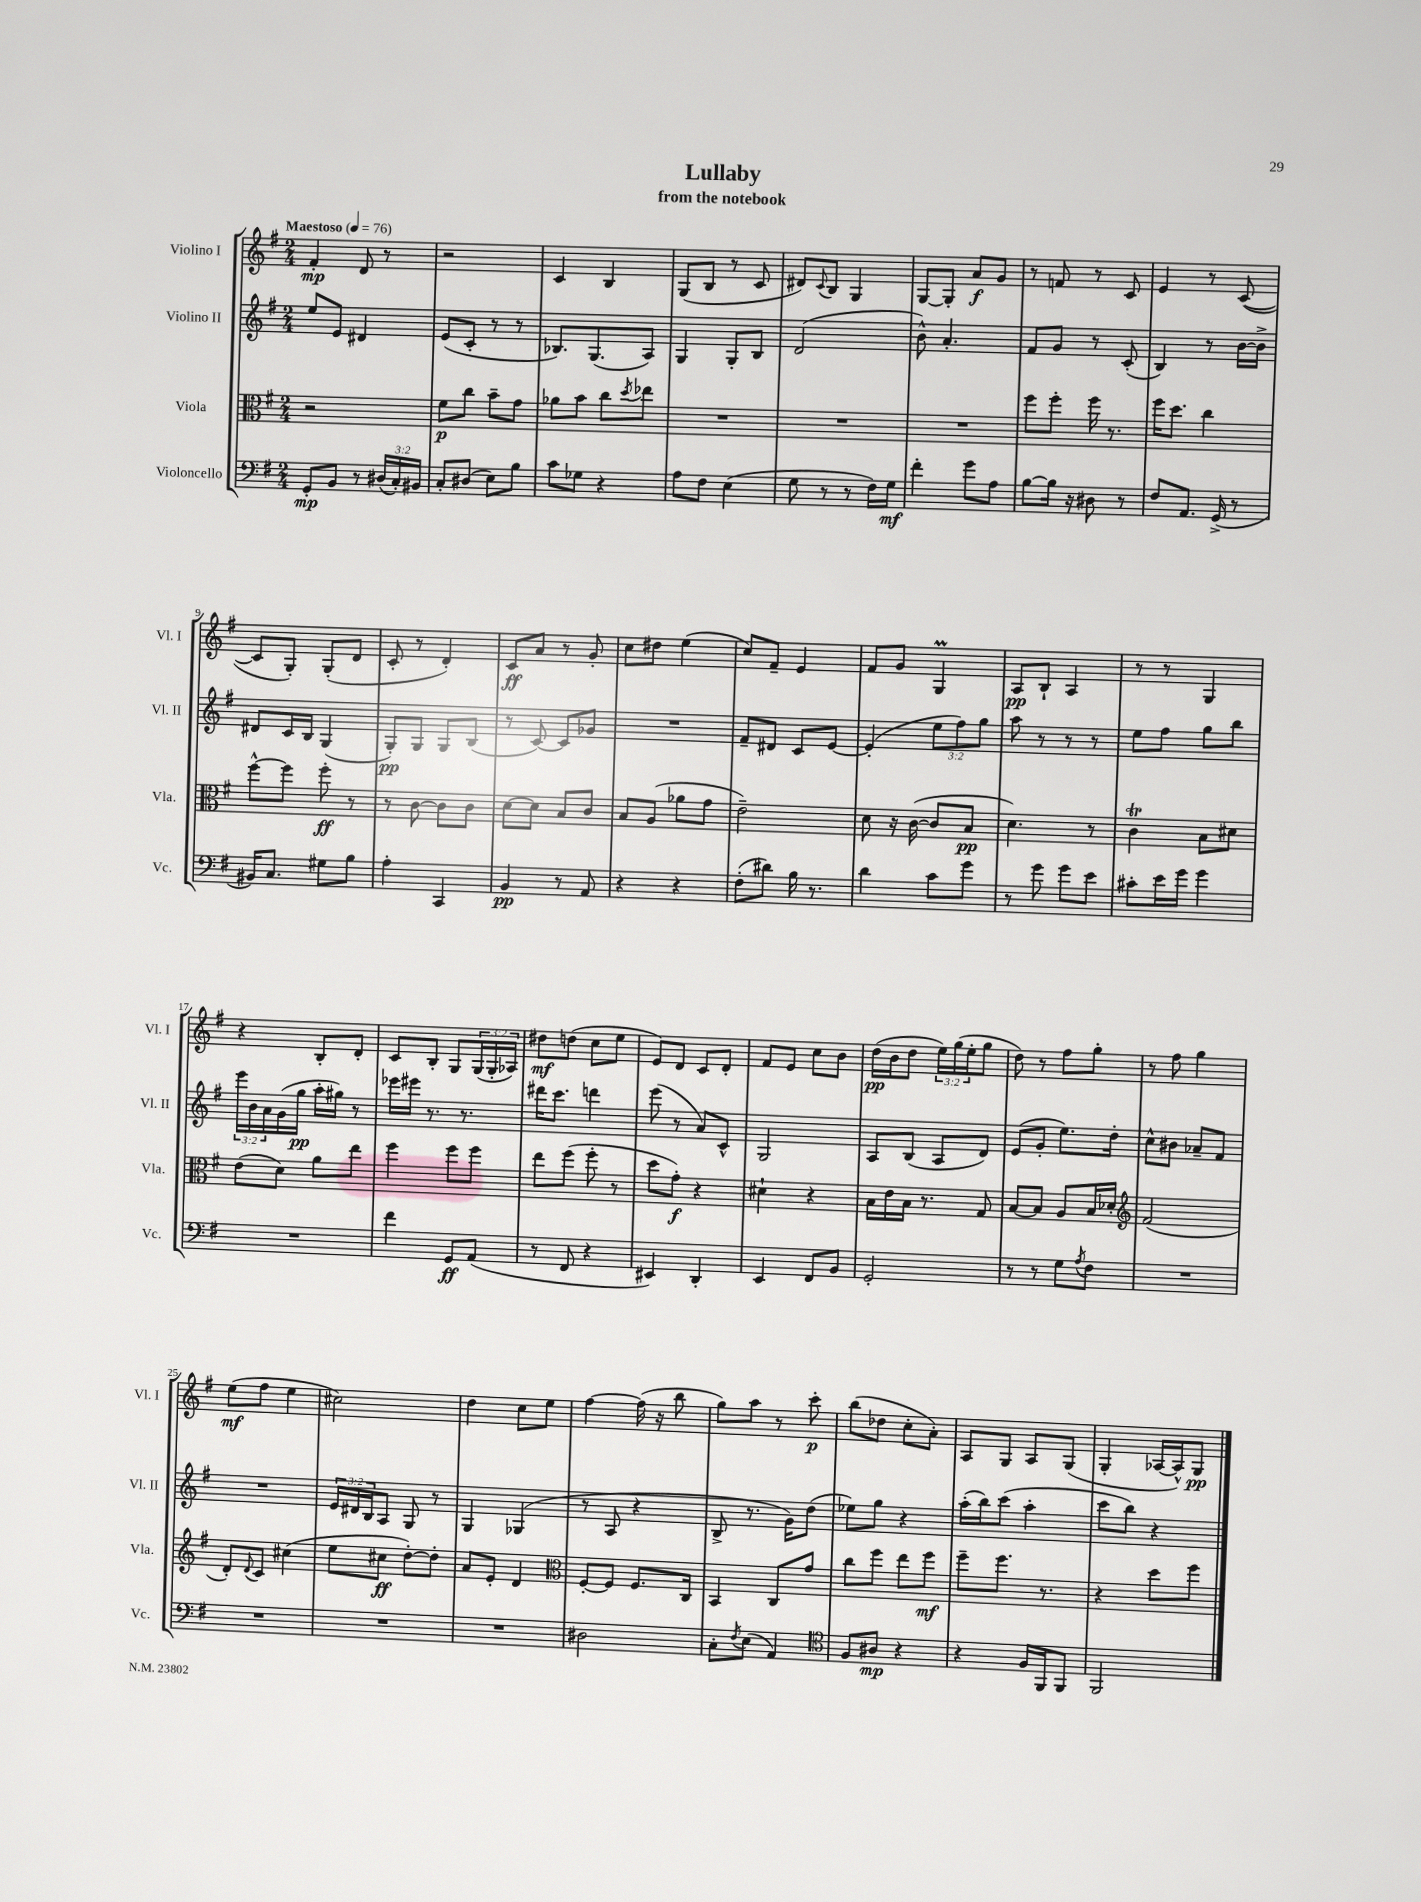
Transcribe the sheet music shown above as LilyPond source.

\header { title = "Lullaby" subtitle = "from the notebook" }
<<
\new StaffGroup <<
\new Staff = "s0" \with { instrumentName = "Violino I" shortInstrumentName = "Vl. I" } {
    \clef treble \key g \major \numericTimeSignature \time 2/4 \override Staff.TupletNumber.text = #tuplet-number::calc-fraction-text \tempo "Maestoso" 4 = 76
    fis'4-.\mp d'8 r8 |
    r2 |
    c'4 b4 |
    g8( b8 r8 c'8 |
    dis'8) \appoggiatura { c'8 } b8 g4 |
    g8~ g8-. a'8\f g'8 |
    r8 f'8 r8 c'8 |
    e'4 r8 c'8~( |
    c'8 g8-.) g8-.( d'8 |
    c'8-. r8 d'4-.) |
    c'8\ff a'8 r8 g'8-. |
    c''8 dis''8 e''4( |
    c''8) fis'8-- e'4 |
    fis'8 g'8 g4\prall |
    a8\pp b8-! a4 |
    r8 r8 g4 |
    r4 b8-. d'8-. |
    c'8 b8-. g8 \tuplet 3/2 { g16( g16-. aes16) } |
    dis''8\mf d''8( c''8 e''8 |
    e'8) d'8 c'8 d'8-. |
    fis'8 e'8 c''8 b'8 |
    d''16\pp( b'16 d''8 \tuplet 3/2 { e''16) g''16( e''16-. } g''8 |
    d''8) r8 fis''8 g''8-. |
    r8 fis''8 g''4 |
    e''8\mf( fis''8 e''4 |
    cis''2) |
    d''4 c''8 e''8 |
    fis''4~ fis''16( r16 b''8 |
    g''8) a''8 r8 c'''8-.\p |
    b''8( des''8 c''8-. a'8-.) |
    a8 g8 a8 g8( |
    g4-. aes16~ aes16-^) g8\pp \bar "|." |
}
\new Staff = "s1" \with { instrumentName = "Violino II" shortInstrumentName = "Vl. II" } {
    \clef treble \key g \major \numericTimeSignature \time 2/4 \override Staff.TupletNumber.text = #tuplet-number::calc-fraction-text
    e''8 e'8 dis'4 |
    e'8( c'8-. r8 r8 |
    bes8.) g8.( a8) |
    g4 g8-. b8 |
    d'2( |
    b'8-^) a'4.-. |
    fis'8 g'8 r8 c'8-.( |
    b4) r8 b'16~ b'16-> |
    dis'8 c'16 b16 g4( |
    g8-.\pp) g8 g8 b8( |
    r8 c'8~) c'8 ges'8 |
    R2 |
    fis'8-- dis'8 c'8 e'8~ |
    e'4-.( \tuplet 3/2 { e''8 fis''8) g''8 } |
    a''8 r8 r8 r8 |
    e''8 fis''8 g''8 b''8 |
    \tuplet 3/2 { e'''16 b'16 a'16 } g'16( g''16\pp a''16-. gis''16) r8 |
    ees'''16 eis'''16 r8. r8. |
    dis'''16 c'''8. d'''4 |
    e'''8( r8 a'8) c'8-^ |
    g2 |
    a8 b8( a8 d'8) |
    e'8( g'8-. e''8.) d''16-. |
    c''8-^ bis'8 aes'8-- fis'8 |
    R2 |
    \tuplet 3/2 { e'16 dis'16 b16 } a8 g8 r8 |
    g4 ges4( |
    r8 a8 r4 |
    b8-> r8. g'16) d''8( |
    ees''8) g''8 r4 |
    a''16-.( b''16) c'''8( a''4-. |
    c'''8 b''8) r4 \bar "|." |
}
\new Staff = "s2" \with { instrumentName = "Viola" shortInstrumentName = "Vla." } {
    \clef alto \key g \major \numericTimeSignature \time 2/4
    r2 |
    fis'8\p c''8 b'8-- g'8 |
    aes'8 b'8 c''8 \acciaccatura { d''8 } ees''8 |
    R2 |
    R2 |
    R2 |
    fis''8 fis''8-. fis''16 r8. |
    fis''16 d''8. c''4 |
    fis''8~-^ fis''8 fis''8-.\ff r8 |
    r8 c'8~ c'8 c'8 |
    d'8~ d'8 b8 c'8 |
    b8 a8( aes'8 g'8 |
    e'2--) |
    d'8 r16 c'16~( c'8 b8\pp |
    d'4.) r8 |
    c'4\trill b8 dis'8 |
    e'8( d'8) a'8 e''8 |
    fis''4 fis''8 fis''8 |
    e''8 fis''8( fis''8-. r8 |
    d''8 g'8-.\f) r4 |
    dis'4-! r4 |
    b16 e'16 b16 r8. g8 |
    b8~ b8 a8 b16 des'16-. |
    \clef treble fis'2( |
    d'8-.) \appoggiatura { d'8 } c'8 cis''4( |
    e''8 cis''8\ff d''8~-.) d''8-. |
    a'8 e'8-. d'4 |
    \clef alto fis8~-. fis8 fis8. c16 |
    b,4 c8 g'8 |
    c''8 fis''8 e''8 fis''8\mf |
    fis''8-- fis''8. r8. |
    r4 d''8 fis''8 \bar "|." |
}
\new Staff = "s3" \with { instrumentName = "Violoncello" shortInstrumentName = "Vc." } {
    \clef bass \key g \major \numericTimeSignature \time 2/4 \override Staff.TupletNumber.text = #tuplet-number::calc-fraction-text
    g,8-.\mp b,8 r8 \tuplet 3/2 { dis16( c16-.) bis,16 } |
    c8-. dis8( e8) b8 |
    c'8 ges8 r4 |
    a8 fis8 e4( |
    g8 r8 r8 fis16) g16\mf |
    fis'4-. g'8 a8 |
    b8~ b16 r16 dis8 r8 |
    fis8 a,8. g,16->( r8 |
    bis,16) c8. gis8 b8 |
    a4-. c,4 |
    b,4\pp r8 a,8 |
    r4 r4 |
    fis8-.( dis'8) b16 r8. |
    d'4 c'8 g'8 |
    r8 g'8 g'8 e'8 |
    cis'8-. e'16 g'16 g'4 |
    R2 |
    fis'4 g,8\ff a,8( |
    r8 fis,8 r4 |
    eis,4) d,4-. |
    e,4 fis,8 b,8 |
    g,2-. |
    r8 r8 g8 \acciaccatura { a8 } fis8 |
    R2 |
    R2 |
    R2 |
    R2 |
    dis2 |
    c8-. \acciaccatura { fis8 } e8( a,4) |
    \clef tenor fis8 ais8\mp r4 |
    r4 fis16 fis,16 fis,8 |
    fis,2 \bar "|." |
}
>>
>>
